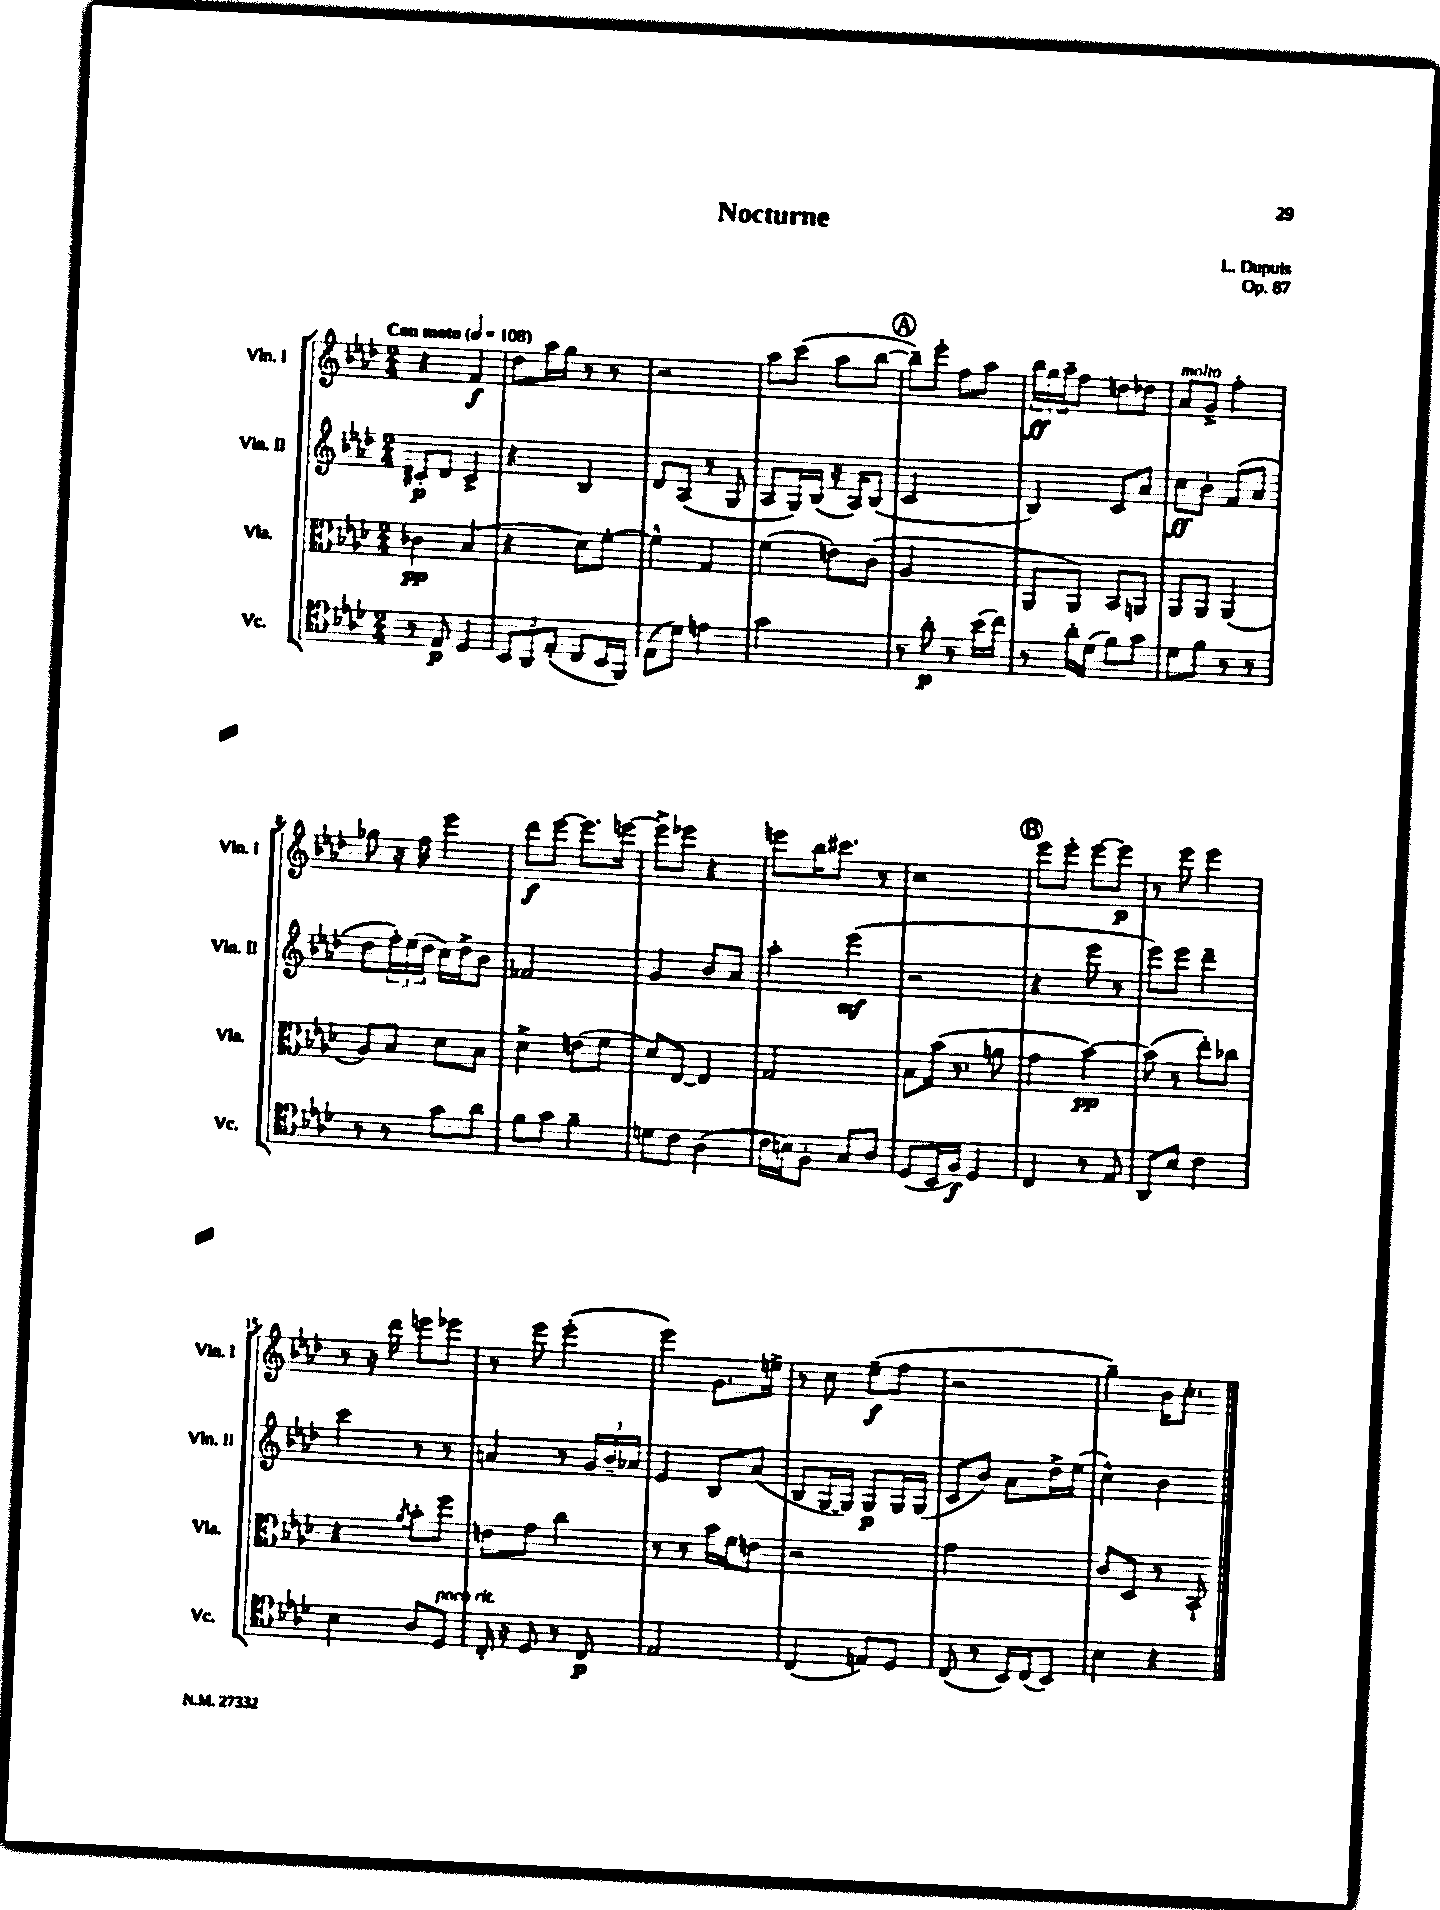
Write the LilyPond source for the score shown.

\header { title = "Nocturne" composer = "L. Dupuis" opus = "Op. 87" }
<<
\new StaffGroup <<
\new Staff = "s0" \with { instrumentName = "Vln. I" shortInstrumentName = "Vln. I" } {
    \clef treble \key aes \major \numericTimeSignature \time 2/4 \tempo "Con moto" 4 = 108
    r4 f'4\f |
    des''8 aes''16 g''16 r8 r8 |
    r2 |
    aes''8 c'''8( aes''8 bes''8~ |
    \mark \markup { \circle "A" } bes''8--) ees'''8-. f''8 aes''8 |
    \tuplet 3/2 { bes''16\ff g''16 aes''16-- } f''8 d''8 des''8 |
    aes'8^\markup { \italic "molto" } g'8-> f''4-. |
    ges''8 r16 f''16 ees'''4 |
    des'''8\f ees'''8~ ees'''8. e'''16~ |
    e'''8-> ees'''8 r4 |
    e'''8 bes''16 cis'''8. r8 |
    r2 |
    \mark \markup { \circle "B" } ees'''8 ees'''8-. ees'''8~ ees'''8\p |
    r8 ees'''8 ees'''4 |
    r8 r16 des'''16 e'''8 ees'''8 |
    r8 ees'''8 ees'''4-.( |
    ees'''4) g'8. e''16-> |
    r8 c''8 ees''8--\f( f''8 |
    r2 |
    g''4--) bes'16 c''8.-. \bar "|." |
}
\new Staff = "s1" \with { instrumentName = "Vln. II" shortInstrumentName = "Vln. II" } {
    \clef treble \key aes \major \numericTimeSignature \time 2/4
    cis'8-.\p des'8 cis'4-> |
    r4 bes4 |
    des'8 aes8( r8 g8 |
    aes8 g16) bes16( r16 aes16) bes8( |
    \mark \markup { \circle "A" } c'2 |
    bes4) c'8 aes'8 |
    c''8\ff bes'8-. f'8( aes'8 |
    des''8 \tuplet 3/2 { f''16-.) ees''16( des''16 } c''16) des''16-> bes'8 |
    fes'2 |
    g'4 bes'8 aes'8 |
    aes''4-. ees'''4\mf( |
    r2 |
    \mark \markup { \circle "B" } r4 ees'''8 r8 |
    ees'''8) ees'''8 des'''4-- |
    c'''4 r8 r8 |
    a'4 r8 \tuplet 3/2 { g'16 bes'16-- aes'16 } |
    ees'4 bes8 aes'8( |
    bes8 g16~ g16) g8\p g16 g16( |
    c'8 bes'8) aes'8 des''16-> ees''16( |
    c''4-^) bes'4 \bar "|." |
}
\new Staff = "s2" \with { instrumentName = "Vla." shortInstrumentName = "Vla." } {
    \clef alto \key aes \major \numericTimeSignature \time 2/4
    ces'4\pp bes4( |
    r4 des'8) f'8~-. |
    f'4-^ g4 |
    f'4( e'8) c'8( |
    \mark \markup { \circle "A" } aes2 |
    aes,8 aes,8) bes,8 a,8 |
    aes,8 aes,8 aes,4( |
    aes8) bes8 des'8 bes8 |
    des'4-> e'8( f'8 |
    des'8) ees8~ ees4 |
    g2 |
    bes8 bes'16( r8. a'8 |
    \mark \markup { \circle "B" } g'4 bes'4~\pp) |
    bes'8( r8 ees''8-.) ces''8 |
    r4 \acciaccatura { aes'8 } bes'8-. f''8 |
    e'8 g'8 c''4 |
    r8 r8 bes'16 f'16 e'8 |
    r2 |
    g'2 |
    c'8 des8 r8 bes,8-! \bar "|." |
}
\new Staff = "s3" \with { instrumentName = "Vc." shortInstrumentName = "Vc." } {
    \clef tenor \key aes \major \numericTimeSignature \time 2/4
    r8 ees8\p des4 |
    \tuplet 3/2 { bes,8 aes,8 ees8-.( } c8 bes,16 f,16) |
    ees8( des'8) e'4 |
    g'2 |
    \mark \markup { \circle "A" } r8 aes'8-.\p r8 bes'16( c''16) |
    r8 aes'16-. des'16( f'8) g'8 |
    des'8 f'8 r8 r8 |
    r8 r8 g'8 aes'8 |
    f'8 g'8 f'4-- |
    d'8 c'8 aes4( |
    c'16 b16) f8-. g8 aes8 |
    des8( bes,16 f16\f) des4 |
    \mark \markup { \circle "B" } c4 r8 ees8 |
    aes,8 bes8 c'4 |
    bes4 aes8 des8^\markup { \italic "poco rit." } |
    c16-. r16 des8 r8 c8\p |
    ees2 |
    c4( e8) des8 |
    c8( r8 bes,16) c16( bes,8) |
    bes4 r4 \bar "|." |
}
>>
>>
